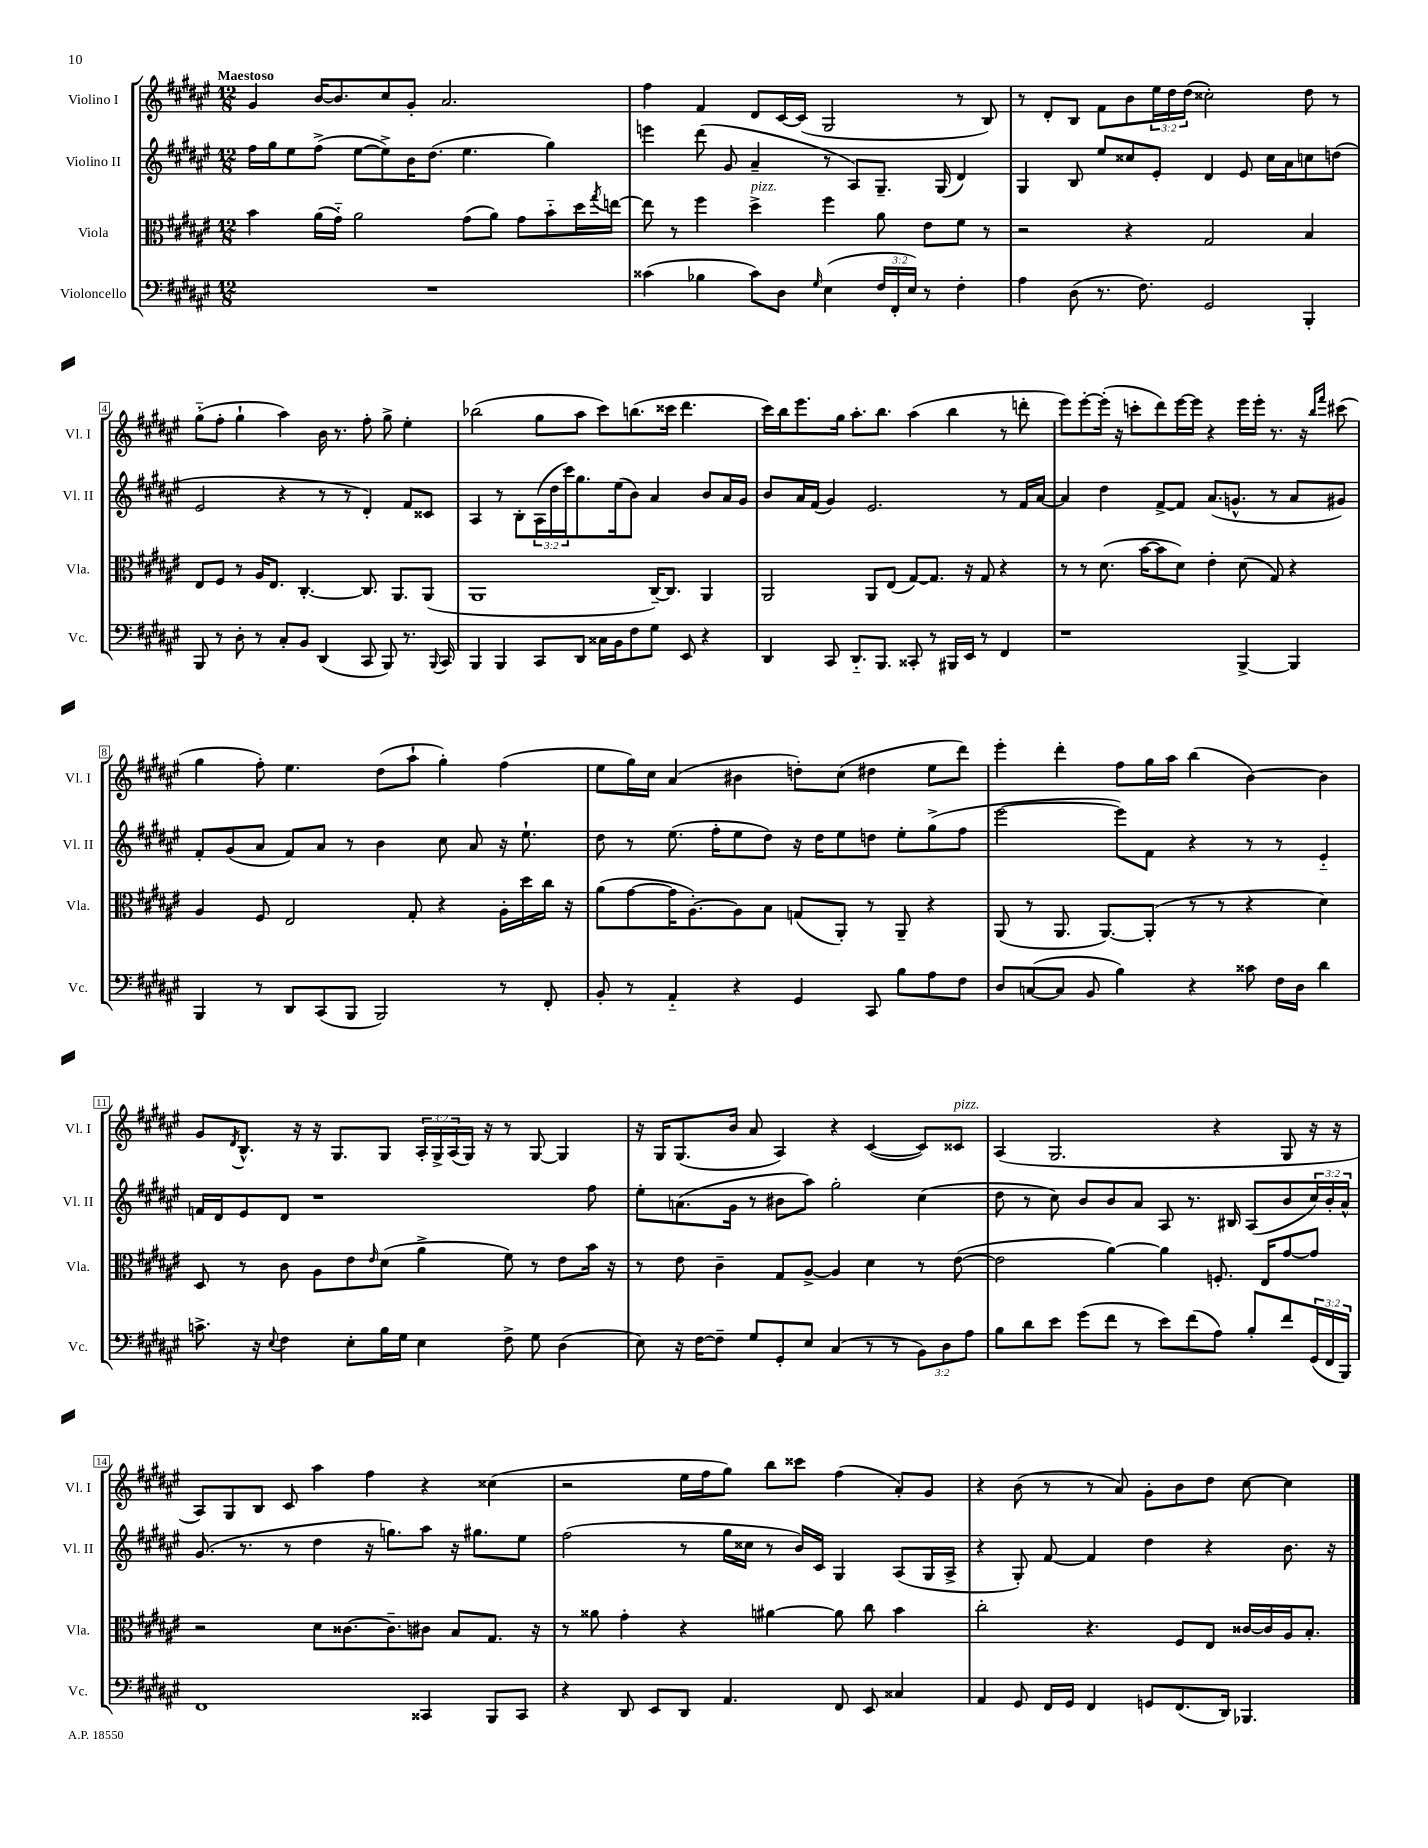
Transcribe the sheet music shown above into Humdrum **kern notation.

**kern	**kern	**kern	**kern
*staff4	*staff3	*staff2	*staff1
*clefF4	*clefC3	*clefG2	*clefG2
*k[f#c#g#d#a#e#]	*k[f#c#g#d#a#e#]	*k[f#c#g#d#a#e#]	*k[f#c#g#d#a#e#]
*M12/8	*M12/8	*M12/8	*M12/8
1.r	4b\	16ff#\LL	4g#/
.	.	16gg#\J	.
.	.	8ee#\	.
.	(16a#\LL	(8ff#^\J	[16b/LK
.	16g#'~\JJ)	.	8.b/]
.	2a#\	[8ee#\L	.
.	.	8ee#^\])	8cc#/
.	.	16b\K	8g#'/J
.	.	(8.dd#\J	.
.	.	.	2.a#/
.	(8g#\L	4.ee#\	.
.	8a#\J)	.	.
.	8g#\L	.	.
.	8b'~\	4gg#\)	.
.	16dd#\L	.	.
.	8qgg#/	.	.
.	[16ee\JJ	.	.
=	=	=	=
(4c##\	8ee\]	4eee\	4ff#\
.	8r	.	.
4B-\	4ff#\	(8ddd#\	4f#/
.	.	8g#/	.
8c##\L)	4dd#^\	4a#~/	8d#/L
8D#\J	.	.	[16c#/L
.	.	.	(16c#/]JJ
16qqG#/	.	.	.
(4E#\	4ff#\	8r	2G#/
.	.	8A#/L)	.
24F#/LL	8a#\	8.G#~/J	.
24FF#'/	.	.	.
24E#/JJ)	.	.	.
8r	8e#\L	.	.
.	.	(16G#/	.
4F#'\	8f#\J	4d#/)	8r
.	8r	.	8B/)
=	=	=	=
4A#\	2r	4G#/	8r
.	.	.	8d#'/L
(8D#\	.	8B/	8B/J
8.r	.	8ee#/L	8f#\L
.	4r	8cc##/	8b\
8.F#\)	.	.	.
.	.	8e#'/J	24ee#\L
.	.	.	24dd#\
.	.	.	(24dd#\JJ
2GG#/	2G#/	4d#/	2cc##'\)
.	.	8e#/	.
.	.	16cc##\LL	.
.	.	16a#\J	.
4BBB'/	4B/	8cc\	8dd#\
.	.	(8dd\J	8r
=	=	=	=
8BBB/	8E#/L	2e#/	(8gg#'~\L
8r	8F#/J	.	8ff#'\J
8D#'\	8r	.	4gg#`\
8r	16A#/LK	.	.
.	8.E#/J	.	.
8C#'/L	.	4r	4aa#\)
8BB/J	[4.C#'/	.	.
(4DD#/	.	8r	16b\
.	.	.	8.r
.	.	8r	.
8CC#/	8.C#/]	4d#'/)	8ff#'\
8BBB/)	.	.	8gg#^\
.	8.AA#/L	.	.
8.r	.	8f#/L	4ee#'\
.	(8AA#/J	8c##/J	.
8qqBBB/	.	.	.
16CC#/	.	.	.
=	=	=	=
4BBB/	1AA#	4A#/	(2bb-\
4BBB/	.	8r	.
.	.	8B'\L	.
8CC#/L	.	(24A#\L	8gg#\L
.	.	24dd#\	.
.	.	24ccc#\J)	.
8DD#/J	.	8.gg#\	8aa#\J
16C##\LL	.	.	8ccc#\L)
16BB\J	.	(16ee#\k	.
8F#\	.	8b\J)	(8.bb\
8G#\J	[16C#~/LK)	4a#/	.
.	8.C#/]J	.	16ccc##\Jk
8EE#/	.	.	4.ddd#\
4r	4AA#/	8b/L	.
.	.	16a#/L	.
.	.	16g#/JJ	.
=	=	=	=
4DD#/	2AA#/	8b/L	16ccc#\LL)
.	.	.	16bb\J
.	.	16a#/L	8.eee#\
.	.	(16f#/JJ	.
8CC#/	.	4g#/)	.
.	.	.	16gg#\Jk
8.DD#'~/L	.	.	8.aa#'\L
.	8AA#/L	2.e#/	.
8.BBB/J	.	.	8.bb\J
.	(8E#/J	.	.
8CC##'/	[8G#/L)	.	(4aa#\
8r	8.G#/]J	.	.
16BBB#/LL	.	.	4bb\
16EE#/JJ	16r	.	.
8r	8G#/	.	.
4FF#/	4r	8r	8r
.	.	16f#/LL	8ddd'\
.	.	[16a#/JJ	.
=	=	=	=
1r	8r	4a#/]	8eee#\L)
.	8r	.	[8eee#'\
.	(8.d#\	4dd#\	(16eee#'\]Jk
.	.	.	16r
.	.	.	8ccc'\L
.	[16b\LK	.	.
.	8b\]	[8f#^/L	8ddd#\)
.	8d#\J)	8f#/]J	[16eee#\L
.	.	.	16eee#\]JJ
.	4e#'\	(8.a#/L	4r
.	.	8.g^^/J	.
[4BBB^/	(8d#\	.	16eee#\LL
.	.	.	16eee#'\JJ
.	8G#/)	8r	8.r
4BBB/]	4r	8a#/L	.
.	.	.	16r
.	.	.	16qqbb/LL
.	.	.	16qqfff#/JJ
.	.	8g#/J)	(8ccc#\
=	=	=	=
4BBB/	4A#/	8f#'/L	4gg#\
.	.	(8g#/	.
8r	8F#/	8a#/J	8ff#'\)
8DD#/L	2E#/	8f#/L)	4.ee#\
(8CC#/	.	8a#/J	.
8BBB/J	.	8r	.
2BBB/)	.	4b\	(8dd#\L
.	8G#'/	.	8aa#`\J
.	4r	8cc#\	4gg#'\)
.	.	8a#/	.
8r	16A#'\LL	16r	(4ff#\
.	16dd#\	8.ee#`\	.
8FF#'/	16cc#\JJ	.	.
.	16r	.	.
=	=	=	=
8BB'/	(8a#\L	8dd#\	8ee#\L
8r	[8g#\	8r	16gg#\L)
.	.	.	16cc#\JJ
4AA#'~/	16g#\]K	(8.ee#\	(4a#/
.	[8.A#'\)	.	.
.	.	16ff#'\LK	.
4r	8A#\]	8ee#\	4b#\
.	8B\J	8dd#\J)	.
4GG#/	(8G/L	16r	8dd'\L)
.	.	16dd#\LK	.
.	8AA#'/J)	8ee#\	(8cc#\J
8CC#/	8r	8dd\J	4dd#\
8B\L	8AA#~/	8ee#'\L	.
8A#\	4r	(8gg#^\	8ee#\L
8F#\J	.	8ff#\J	8ddd#\J)
=	=	=	=
8D#/L	(8AA#/	[2eee#\	4eee#'\
([8C/	8r	.	.
8C/]J	8.AA#/	.	4ddd#'\
8BB/	.	.	.
.	[8.AA#/L)	.	.
4B\)	.	8eee#\]L)	8ff#\L
.	(8AA#'/]J	8f#\J	16gg#\L
.	.	.	16aa#\JJ
4r	8r	4r	(4bb\
.	8r	.	.
8c##\	4r	8r	[4b\)
16F#\LL	.	8r	.
16D#\JJ	.	.	.
4d#\	4d#\)	4e#'~/	4b\]
=	=	=	=
8.c^\	8D#/	16f/LL	8g#/L
.	.	16d#/J	.
.	.	.	8qd#/
.	8r	8e#/	8.B^^/J
16r	.	.	.
8qqE#/	.	.	.
4F#\	8c#\	8d#/J	.
.	.	.	16r
.	8A#\L	1r	16r
.	.	.	8.G#/L
8E#'\L	8e#\	.	.
.	16qqe#/	.	.
16B\L	(8d#\J	.	8G#/J
16G#\JJ	.	.	.
4E#\	4a#^\	.	24A#'/LL
.	.	.	24G#^/
.	.	.	(24A#/
.	.	.	16G#/JJ)
.	.	.	16r
8F#^\	8f#\)	.	8r
8G#\	8r	.	[8G#/
(4D#\	8e#\L	.	4G#/]
.	16b\Jk	8ff#\	.
.	16r	.	.
=	=	=	=
8E#\)	8r	8ee#'\L	16r
.	.	.	16G#/LK
16r	8e#\	(8.a\	(8.G#/
[16F#\LK	.	.	.
8F#~\]J	4c#~\	.	.
.	.	16g#\Jk	16b/Jk
8G#/L	.	8r	8a#/
8GG#'/	8G#/L	8b#\L	4A#/)
8E#/J	[8A#^/J	8aa#\J)	.
(4C#/	4A#/]	2gg#'\	4r
8r	4d#\	.	([4c#/
8r	.	.	.
12BB\L)	8r	(4cc#\	8c#/]L)
12D#\	.	.	.
.	([8e#\	.	8c##/J
12A#\J	.	.	.
=	=	=	=
8B\L	2e#\]	8dd#\	(4A#/
8d#\	.	8r	.
8e#\J	.	8cc#\)	2.G#/
(8g#\L	.	8b/L	.
8f#\J	[4a#\)	8b/	.
8r	.	8a#/J	.
8e#\L)	4a#\]	8A#/	.
(8f#\	.	8.r	.
8A#\J)	8.F'/	.	4r
.	.	16B#/	.
8B'/L	.	(8A#/L	.
.	16E#/LK	.	.
8f#/	[8g#/	8b/	8G#/
(24GG#/L	8g#/]J	24cc#/L)	16r
24FF#/	.	24b'/	.
.	.	.	16r
24BBB/JJ)	.	24a#^^/JJ	.
=	=	=	=
1FF#	2r	(8.g#/	8A#/L)
.	.	.	8G#/
.	.	8.r	.
.	.	.	8B/J
.	.	8r	8c#/
.	8d#\L	4dd#\	4aa#\
.	[8.c##\	.	.
.	.	16r	4ff#\
.	8.c##~\]	8.gg\L)	.
4CC##/	8c#\J	8aa#\J	4r
.	8B/L	16r	.
.	.	8.gg#\L	.
8BBB/L	8.G#/J	.	(4cc##\
8CC##/J	.	8ee#\J	.
.	16r	.	.
=	=	=	=
4r	8r	(2ff#\	2r
.	8a##\	.	.
8DD#/	4g#'\	.	.
8EE#/L	.	.	.
8DD#/J	4r	8r	16ee#\LL
.	.	.	16ff#\J
4.AA#/	.	16gg#\LL	8gg#\J)
.	.	16cc##\JJ	.
.	[4a#\	8r	8bb\L
.	.	16b/LL)	8ccc##\J
.	.	16c#/JJ	.
8FF#/	8a#\]	4G#/	(4ff#\
8EE#/	8cc#\	.	.
4C##/	4b\	(8A#/L	8a#'/L)
.	.	16G#/L	8g#/J
.	.	16A#^/JJ	.
=	=	=	=
4AA#/	2cc#'\	4r	4r
8GG#/	.	8G#'/)	(8b\
16FF#/LL	.	[8f#/	8r
16GG#/JJ	.	.	.
4FF#/	4.r	4f#/]	8r
.	.	.	8a#/)
8GG/L	.	4dd#\	8g#'\L
(8.FF#/	8F#/L	.	8b\
.	8E#/J	4r	8dd#\J
16DD#/Jk)	.	.	.
4.BBB-/	[16c##/LL	.	[8cc#\
.	16c##/]	.	.
.	16A#/J	8.b\	4cc#\]
.	8.B'/J	.	.
.	.	16r	.
==	==	==	==
*-	*-	*-	*-
